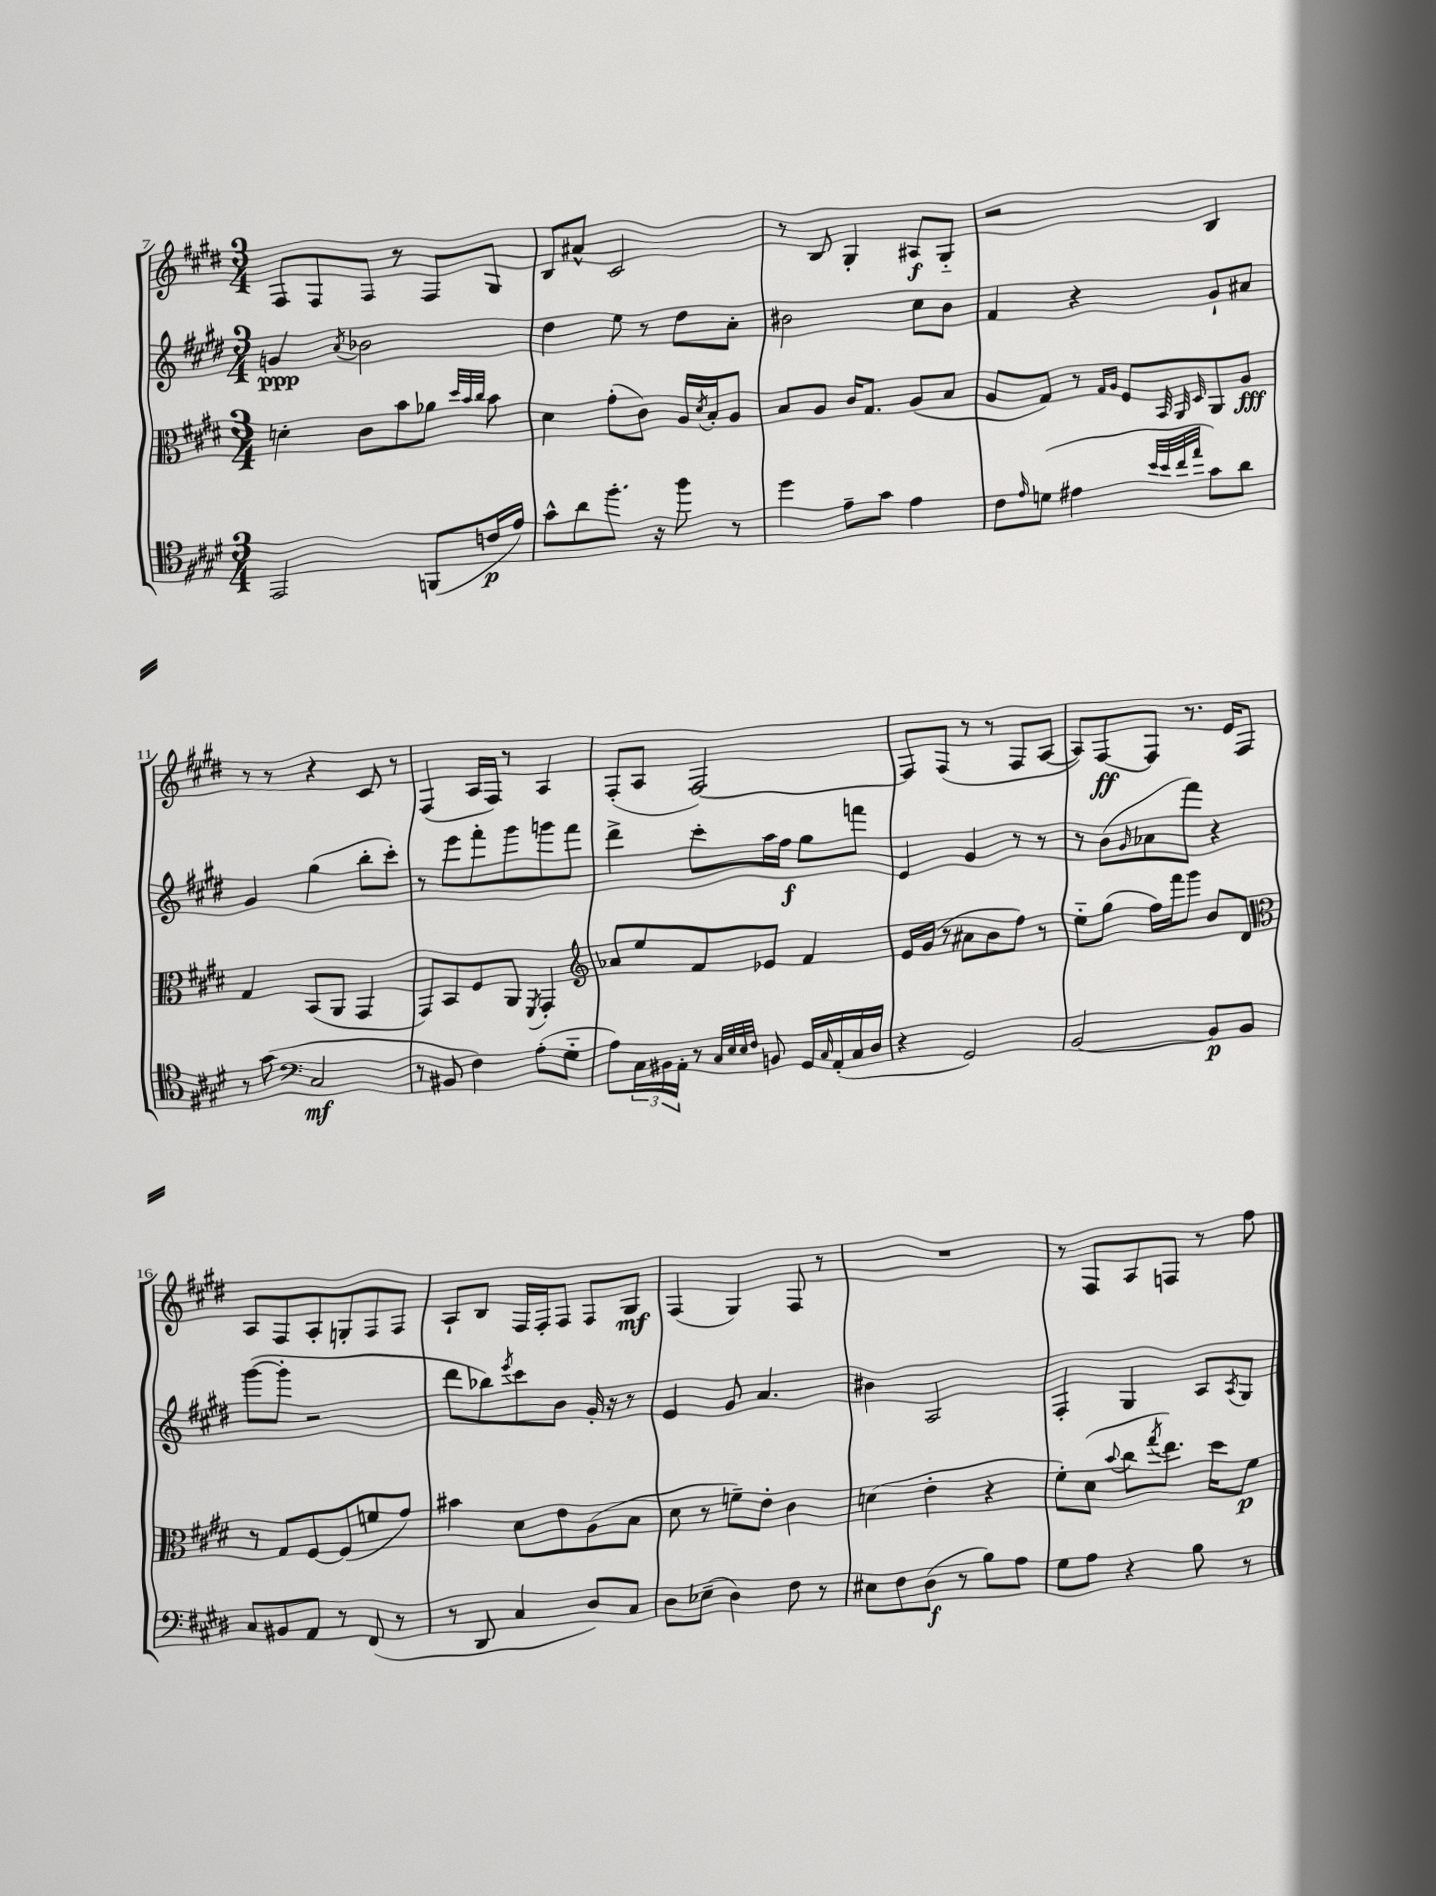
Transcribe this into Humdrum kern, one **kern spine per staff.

**kern	**kern	**kern	**kern
*staff4	*staff3	*staff2	*staff1
*clefC4	*clefC3	*clefG2	*clefG2
*k[f#c#g#d#]	*k[f#c#g#d#]	*k[f#c#g#d#]	*k[f#c#g#d#]
*M3/4	*M3/4	*M3/4	*M3/4
2EE	4d'	4g	8F#
.	.	.	8F#
.	.	8qa	.
.	8c#	2b-	8F#
.	8b	.	8r
(8FF	8a-	.	8F#
.	32qqdd#	.	.
.	32qqb	.	.
.	32qqcc#	.	.
16c	8b	.	8G#
16e)	.	.	.
=	=	=	=
8g#^^	4d#	4dd#	8B
8a	.	.	8a#^^
8.ff#'	(8g#'	8ee	2c#
.	8c#)	8r	.
16r	.	.	.
8ff#	16A	8dd#	.
.	8qd#	.	.
.	16B'	.	.
8r	8A	8a'	.
=	=	=	=
4dd#	8B	2b#	8r
.	8A	.	8B
8e~	16c#	.	4G#'
.	8.G#	.	.
8g#	.	.	.
4e	(8A	8cc#	8A#
.	8B	8b#	8G#'~
=	=	=	=
8c#	8A	4f#	2r
16qqe	.	.	.
(8d	8G#)	.	.
4e#	8r	4r	.
.	16qqG#	.	.
.	16qqA	.	.
.	8F#	.	.
32qqb	.	.	.
32qqb	32qqBB	.	.
32qqcc#	32qqAA	.	.
32qqee	32qqD#	.	.
8g#)	8AA	8g#`	4B
8a	8A	8a#	.
=	=	=	=
8r	4G#	4g#	8r
(8g#	.	.	8r
*clefF4	*	*	*
2C#	(8BB	(4gg#	4r
.	8AA	.	.
.	4GG#	8bb'	8c#
.	.	8ccc#')	8r
=	=	=	=
8r	8GG#)	8r	(4F#
8BB#	8BB	8eee	.
4F#)	8F#	8fff#'	16A
.	.	.	16F#)
.	8AA	8ggg#	8r
.	8qFF#	.	.
(8A'	4GG#'	8ggg	4A
8G#'~	.	8fff#	.
=	=	=	=
*	*clefG2	*	*
8A)	8a-	4ddd#^	(8F#'
24C#	8ee	.	8A
24BB#	.	.	.
24AA'	.	.	.
8r	8f#	8ccc#'	[2F#)
32qqC#	.	.	.
32qqE	.	.	.
32qqE	.	.	.
32qqF#	.	.	.
8BB	8e-	16aa	.
.	.	16ff#	.
16GG#	4f#	8gg#	.
16qqC#	.	.	.
(16AA'	.	.	.
16C#	.	8fff	.
16D#	.	.	.
=	=	=	=
4r	16e	4e	8F#]
.	(16g#	.	.
.	8r	.	(8F#
2GG#)	8a#	4g#	8r
.	8b	.	8r
.	8ff#)	8r	8F#
.	8r	8r	[8A
=	=	=	=
[2BB	8ee'~	8r	8A])
.	(8gg#	(8b	[8F#
.	.	16qqg#	.
.	16ff#)	8a-	8F#]
.	16fff#	.	.
.	8ggg#	8fff#)	8.r
8BB]	8b	4r	.
.	.	.	16e
8BB	8d#	.	8F#
=	=	=	=
*	*clefC3	*	*
8C#	8r	([8ggg#	8A
8BB#	8G#	8ggg#']	8F#
8AA	[8F#	2r	8A'
8r	(8F#]	.	8G'
(8FF#	8f	.	8F#
8r	8g#)	.	8F#
=	=	=	=
8r	4b#	8ddd#	8A`
8DD#	.	8bb-)	8B
.	.	8qeee	.
4C#	8d#	8ccc#	16F#
.	.	.	16F#'
.	8e	8b	8F#
8D#)	(8A	16g#'	8F#
.	.	16r	.
8C#	8B	8r	8G#
=	=	=	=
8D#	8d#	4e	(4F#
(8E-~	8r	.	.
4D#)	8f~)	8g#	4G#)
.	8e'	4.a	.
8F#	4c#	.	8F#
8r	.	.	8r
=	=	=	=
8E#	(4d	4b#	2.r
8F#	.	.	.
(8D#	4e'	2A	.
8r	.	.	.
8B)	4r	.	.
8A	.	.	.
=	=	=	=
8G#	8f#')	4F#'	8r
8A	(8d#	.	8F#
.	8qqb	.	.
4r	8cc#	4G#	8A
.	8qgg#	.	.
.	8.ee)	.	8F
8B	.	8A	8r
.	16dd#	.	.
.	.	8qA	.
8r	8f#	8G#	8ff#
==	==	==	==
*-	*-	*-	*-
